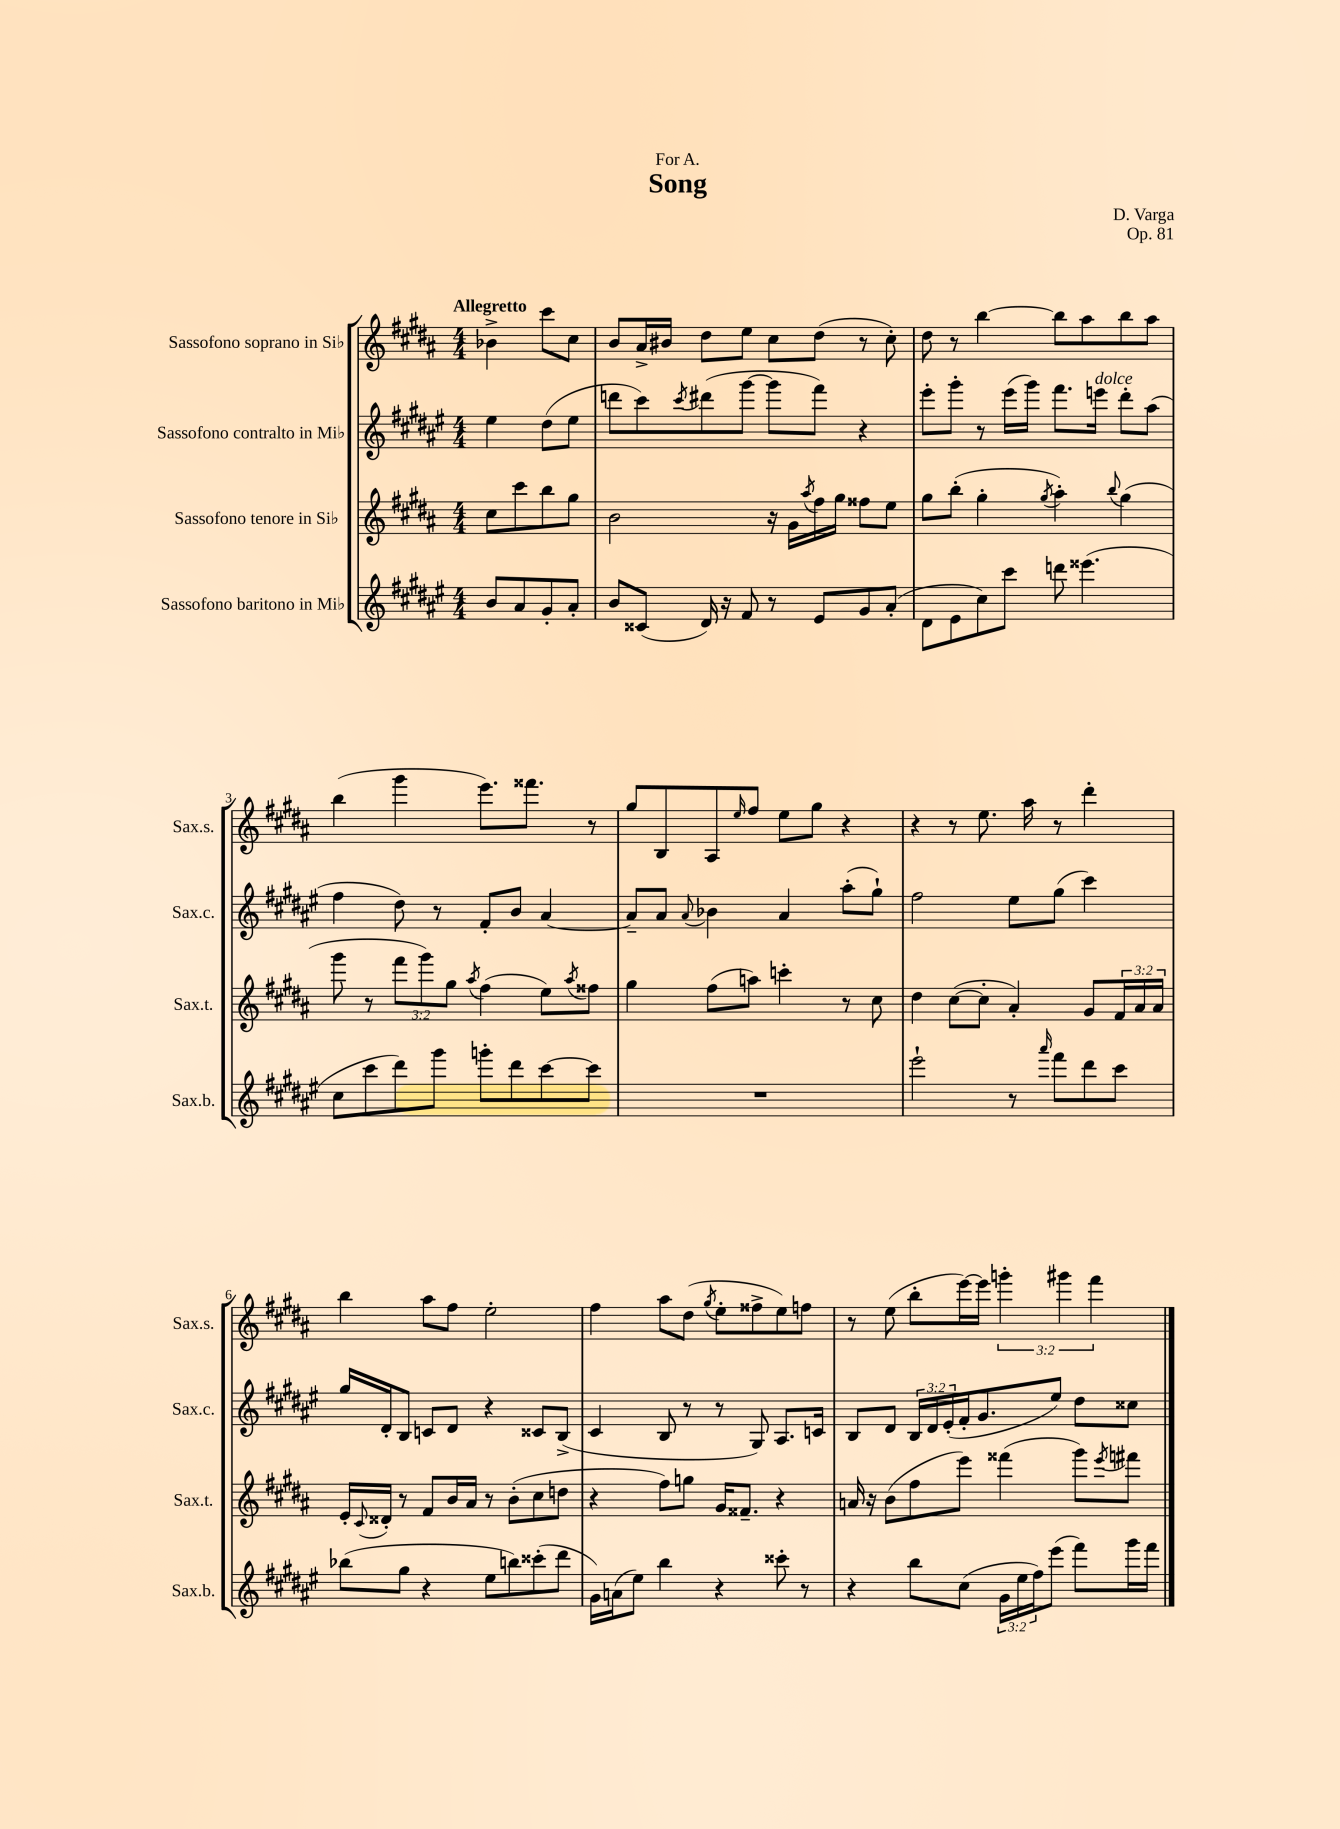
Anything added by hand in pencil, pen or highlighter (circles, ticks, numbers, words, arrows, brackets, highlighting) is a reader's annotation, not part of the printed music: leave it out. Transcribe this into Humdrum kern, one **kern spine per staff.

**kern	**kern	**kern	**kern
*staff4	*staff3	*staff2	*staff1
*clefG2	*clefG2	*clefG2	*clefG2
*k[f#c#g#d#a#e#]	*k[f#c#g#d#a#]	*k[f#c#g#d#a#e#]	*k[f#c#g#d#a#]
*M4/4	*M4/4	*M4/4	*M4/4
8b	8cc#	4ee#	4b-^
8a#	8ccc#	.	.
8g#'	8bb	(8dd#	8ccc#
8a#'	8gg#	8ee#	8cc#
=	=	=	=
8b	2b	8ddd	8b
(8c##	.	8ccc#)	16a#^
.	.	.	16b#
.	.	8qccc#	.
16d#)	.	(8ddd#	8dd#
16r	.	.	.
8f#	.	[8ggg#	8ee
8r	16r	8ggg#]	8cc#
.	16g#	.	.
.	8qaa#	.	.
8e#	16ff#	8fff#)	(8dd#
.	16gg#	.	.
8g#	8ff##	4r	8r
(8a#'	8ee	.	8cc#')
=	=	=	=
8d#	8gg#	8eee#'	8dd#
8e#	(8bb'	8ggg#'	8r
8cc#)	4gg#'	8r	[4bb
8ccc#	.	(16eee#	.
.	.	16ggg#)	.
.	8qgg#	.	.
8ddd	4aa#')	8.fff#	8bb]
(4.eee##	.	.	8aa#
.	.	16eee	.
.	8qqbb	.	.
.	(4gg#	8ddd#'	8bb
.	.	(8aa#	8aa#
=	=	=	=
8cc#	8ggg#	4ff#	(4bb
8ccc#	8r	.	.
8ddd#)	12fff#	8dd#)	4ggg#
.	12ggg#)	.	.
8ggg#	.	8r	.
.	12gg#	.	.
.	8qaa#	.	.
8ggg'	(4ff#	8f#'	8.eee)
8ddd#	.	8b	.
.	.	.	8.fff##
[8ccc#	8ee)	[4a#	.
.	8qaa#	.	.
8ccc#]	8ff##	.	8r
=	=	=	=
1r	4gg#	8a#~]	8gg#
.	.	8a#	8B
.	.	8qqa#	.
.	(8ff#	4b-	8A#
.	.	.	16qqee
.	8aa)	.	8ff#
.	4ccc'	4a#	8ee
.	.	.	8gg#
.	8r	(8aa#'	4r
.	8cc#	8gg#`)	.
=	=	=	=
2eee#`	4dd#	2ff#	4r
.	([8cc#	.	8r
.	8cc#']	.	8.ee
8r	4a#')	8ee#	.
.	.	.	16aa#
16qqaaa#	.	.	.
8fff#	.	(8gg#	8r
8ddd#	8g#	4ccc#)	4ddd#'
8ccc#	24f#	.	.
.	24a#	.	.
.	24a#	.	.
=	=	=	=
(8bb-	16e'	16gg#	4bb
.	8qqc#	.	.
.	16d##'	16d#'	.
8gg#	8r	8B	.
4r	8f#	8c	8aa#
.	16b	8d#	8ff#
.	16a#	.	.
8ee#	8r	4r	2ee'
8bb)	(8b'	.	.
(8ccc##'	8cc#	8c##	.
8ddd#	8dd	(8B^	.
=	=	=	=
16g#)	4r	4c#	4ff#
(16a	.	.	.
8ee#)	.	.	.
4bb	8ff#)	8B	8aa#
.	8gg	8r	(8dd#
.	.	.	8qgg#
4r	16g#	8r	8ee'
.	8.f##~	.	.
.	.	8G#)	8ff##^
8ccc##'	4r	8.A#	8ee)
8r	.	.	8ff
.	.	16c	.
=	=	=	=
4r	16a	8B	8r
.	16r	.	.
.	(8b	8d#	(8ee
8bb	8ff#	24B	8bb'
.	.	24d#	.
.	.	(24e#'	.
(8cc#	8eee)	16f#'	[16eee)
.	.	8.g#	16eee]
24g#	(4fff##	.	6ggg'
24ee#	.	.	.
24ff#)	.	.	.
(8eee#	.	8ee#)	.
.	.	.	6ggg#
8fff#)	8ggg#)	8dd#	.
.	.	.	6fff#
.	8qeee	.	.
16ggg#	8fff#	8cc##	.
16fff#	.	.	.
==	==	==	==
*-	*-	*-	*-
